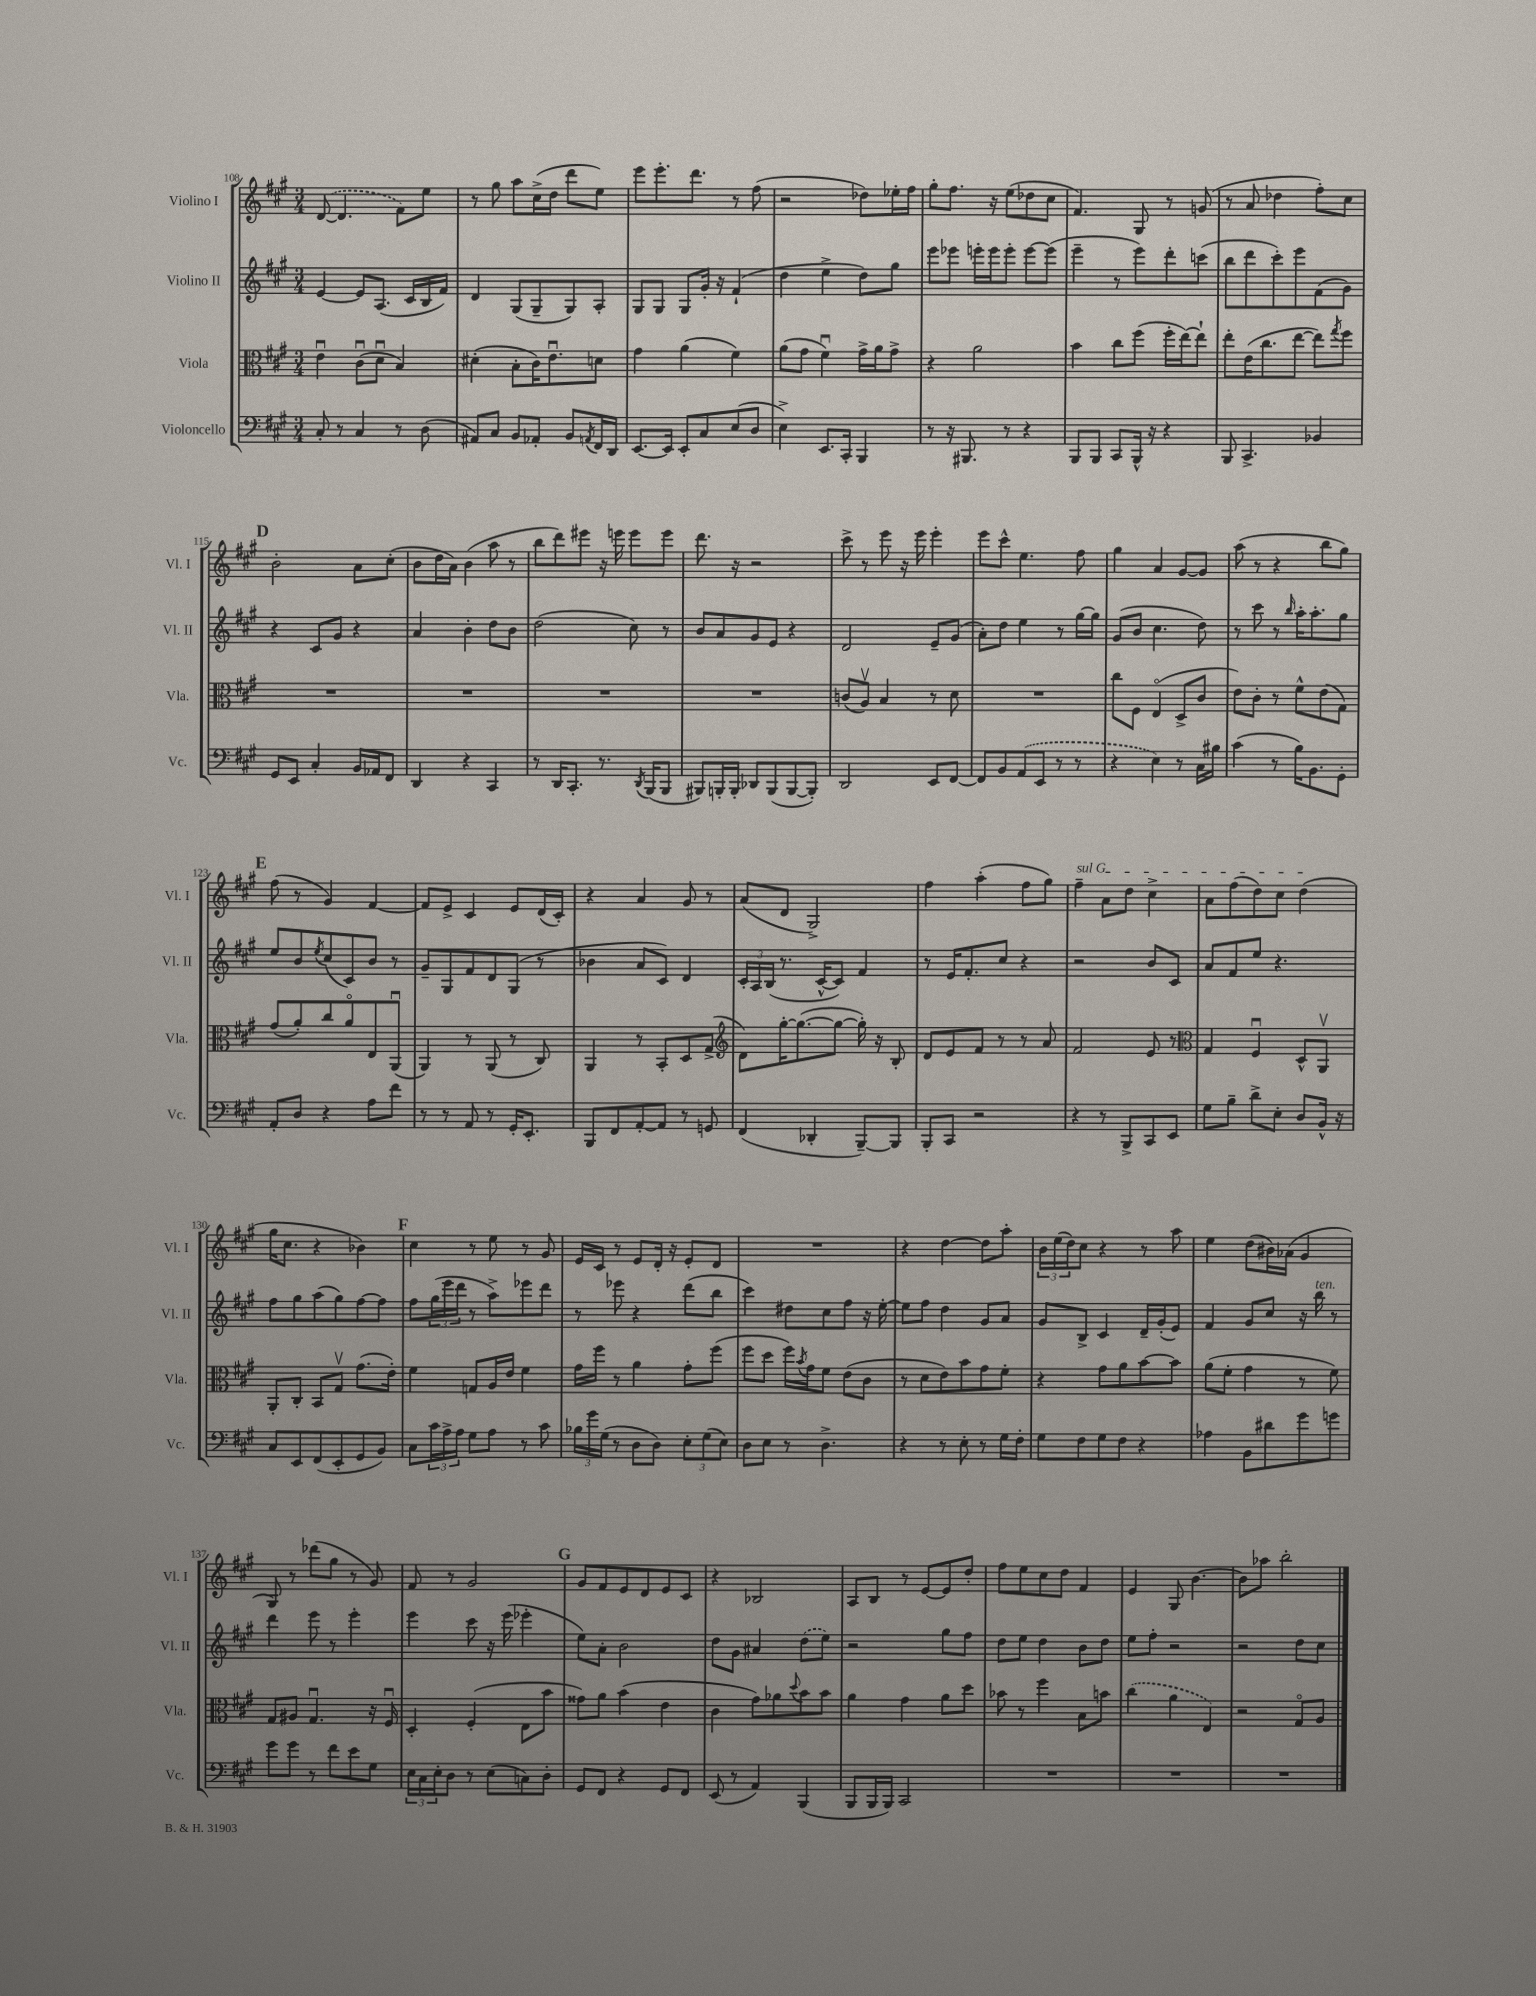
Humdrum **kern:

**kern	**kern	**kern	**kern
*part4	*part3	*part2	*part1
*staff4	*staff3	*staff2	*staff1
*I"Violoncello	*I"Viola	*I"Violino II	*I"Violino I
*I'Vc.	*I'Vla.	*I'Vl. II	*I'Vl. I
*clefF4	*clefC3	*clefG2	*clefG2
*k[f#c#g#]	*k[f#c#g#]	*k[f#c#g#]	*k[f#c#g#]
*M3/4	*M3/4	*M3/4	*M3/4
=108	=108	=108	=108
8C#'/	4eu\	[4e/	([8d/
8r	.	.	4.d/]
4C#/	(8c#u\L	8e/L]	.
.	8du\J	(8.A/J	.
8r	4B/)	.	8f#\L)
.	.	16c#/LL	.
(8D\	.	16B/	8ee\J
.	.	16f#/JJ)	.
=109	=109	=109	=109
8AA#X/L)	(4d#X'\	4d/	8r
8C#/J	.	.	8gg#\
8BB/L	8B'\L	(8G#/L	8aa\L
8AA-X'/J	16c#\K)	8G#~/	(16cc#^\L
.	8.eu\	.	16dd\JJ
8BB/L	.	8G#/)	8ddd\L
8qAAn/	.	.	.
16FF#/L	8dn\J	8A'/J	8ee\J)
16DD/JJ	.	.	.
=110	=110	=110	=110
[8.EE/L	4g#\	8G#/L	8eee\L
.	.	8G#/J	8.eee'\
16EE/Jk]	.	.	.
8EE'/L	(4a\	8G#/L	.
.	.	.	8.ddd\J
8C#/	.	16g#'/Jk	.
.	.	16r	.
(8E/	4f#\)	(4f#`/	8r
8D/J	.	.	(8ff#\
=111	=111	=111	=111
4E^\)	(8a\L	4dd\	2r
.	8g#\J	.	.
8.EE/L	4f#u\)	4ee^\	.
16CC#'/Jk	.	.	.
4BBB/	16g#^\LL	8dd\L)	8dd-X\L)
.	16a\J	.	.
.	8g#^\J	8gg#\J	16ee-X'\L
.	.	.	16ff#\JJ
=112	=112	=112	=112
8r	4r	8eee\L	8gg#'\L
16r	.	8eee-X\J	8.ff#\J
8.BBB#X/	.	.	.
.	2a\	16eeen'\LL	.
.	.	16eee\J	16r
8r	.	8eee'\J	(8ee\L
4r	.	[8eee\L	8dd-X\
.	.	(8eee\J]	8cc#\J
=113	=113	=113	=113
8BBB/L	4b\	4eee~\	4.f#/)
8BBB/J	.	.	.
8CC#/L	8cc#\L	8r	.
16BBB^^/Jk	(8ff#\J	8eee\L)	8G#/
16r	.	.	.
4r	16ff#'\LL	8ddd'\	8r
.	[16ee\J)	.	.
.	8ee`\J]	(8cccn\J	(8gn/
=114	=114	=114	=114
8BBB/	8ee'\L	8bb\L	8r
4.CC#^/	(16e\K	8ddd\	8a/
.	8.cc#\	.	.
.	.	8ccc#'\)	4dd-X\
.	[8ee\J	8eee\	.
4BB-X/	8ee\L])	(8f#\	8ff#'\L)
.	8qgg#/	.	.
.	8ff#\J	8g#\J)	8cc#\J
!!LO:LB:g=z
!!LO:REH:place=s1:t=D
=115	=115	=115	=115
8GG#/L	2.r	4r	2b'\
8EE/J	.	.	.
4C#'/	.	8c#/L	.
.	.	8g#/J	.
16BB/LL	.	4r	8a\L
16AA-X/J	.	.	.
8FF#/J	.	.	(8cc#'\J
=116	=116	=116	=116
4DD/	2.r	4a/	8b\L
.	.	.	16dd\L
.	.	.	16a\JJ)
4r	.	4b'\	(4b\
4CC#/	.	8dd\L	8aa\
.	.	8b\J	8r
=117	=117	=117	=117
8r	2.r	(2dd\	8bb\L
16DD/KL	.	.	8ddd\)
8.CC#'/J	.	.	.
.	.	.	8eee#X\J
8.r	.	.	16r
.	.	.	16eeen\
.	.	8cc#\)	8eee\L
8qDD/	.	.	.
(16BBB/KL	.	.	.
8BBB/J	.	8r	8eee\J
=118	=118	=118	=118
8BBB#X/L)	2.r	8b/L	8.ddd\
16BBBn'/L	.	8a/	.
16BBB'/JJ	.	.	16r
8DD-X/L	.	8g#/	2r
(8BBB/	.	8e/J	.
[8BBB/	.	4r	.
8BBB'/J])	.	.	.
=119	=119	=119	=119
2DD/	(8cn/L	2d/	8ccc#^\
.	8Av/J)	.	8r
.	4B/	.	8eee\
.	.	.	16r
.	.	.	16eee\
8EE/L	8r	8e~/L	4eee'\
[8FF#/J	8d\	(8g#/J	.
=120	=120	=120	=120
8FF#/L]	2.r	8a'\L)	8eee\L
8BB/	.	8dd\J	8ccc#^^\J
(8AA/	.	4ee\	4.ee\
8EE/J	.	.	.
8r	.	8r	.
8r	.	[16gg#\LL	8ff#\
.	.	16gg#\JJ]	.
=121	=121	=121	=121
4r	8cc#\L	(8g#/L	4gg#\
.	8F#\J	8b/J	.
4E\)	(4E/	4.cc#\	4a/
8r	8D^/L	.	[8g#/L
16C#\LL	8c#/J	8dd\)	8g#/J]
16B#X\JJ	.	.	.
=122	=122	=122	=122
(4c#\	8e\L)	8r	(8aa\
.	8c#'\J	8ccc#\	8r
8r	8r	8r	4r
.	.	16qqbb/	.
16B\KL)	8f#^^\L	16aa'\KL	.
8.BB\	.	8.aa'\	.
.	(8e\	.	8bb\L
8GG#'\J	8G#\J)	8gg#\J	8gg#\J)
!!LO:LB:g=z
!!LO:REH:place=s1:t=E
=123	=123	=123	=123
8AA'/L	(8g#/L	8ee/L	(8ff#\
8D/J	8a'/)	8b/	8r
.	.	8qee/	.
4r	8cc#/	(8cc#/	4g#/)
.	8a/	8c#/)	.
8A\L	8E/	8b/J	[4f#/
8f#\J	(8AAu/J	8r	.
=124	=124	=124	=124
8r	4AA/)	8g#~/L	8f#/L]
8r	.	8G#/	8e^/J
8AA/	8r	8f#/	4c#/
8r	(8AA/	8d/	.
16GG#'/KL	8r	(8G#/J	8e/L
8.EE'/J	.	.	.
.	8C#/)	8r	(16d/L
.	.	.	16c#'/JJ)
=125	=125	=125	=125
8BBB/L	4AA/	4b-X\	4r
8FF#/	.	.	.
[8AA'/	8r	8a/L	4a/
8AA/J]	8BB'/L	8c#/J)	.
8r	8D/	4d/	8g#/
8GGn/	(8G#^/J	.	8r
=126	=126	=126	=126
*	*clefG2	*	*
(4FF#/	8d\L)	24c#'/LL	(8a/L
.	.	24A/	.
.	.	(24B/JJ	.
.	[16gg#'\K	8.r	8d/J
.	(8.gg#\_	.	.
4DD-X'/	.	.	2G#^/)
.	.	[16c#^^/KL	.
.	8gg#\J_	8c#/J])	.
[8BBB~/L)	16gg#'\])	4f#/	.
.	16r	.	.
8BBB/J]	8B'/	.	.
=127	=127	=127	=127
8BBB'/L	8d/L	8r	4ff#\
8CC#/J	8e/	16e/KL	.
.	.	8.f#'/	.
2r	8f#/J	.	(4aa'\
.	8r	8cc#/J	.
.	8r	4r	8ff#\L
.	8a/	.	8gg#\J)
=128	=128	=128	=128
!	!	!	!LO:TX:a:i:t=sul G
4r	2f#/	2r	4ff#~\
8r	.	.	8a\L
8BBB^/L	.	.	8dd\J
8CC#/	8e/	8b/L	4cc#^\
8EE/J	8r	8c#/J	.
=129	=129	=129	=129
*	*clefC3	*	*
8G#\L	4G#/	8a/L	8a\L
8B~\J	.	8f#/	(8ff#\
8d^\L	4F#u/	8ee/J	8dd\)
8E'\J	.	4.r	8cc#\J
8D/L	8D^^/L	.	(4dd\
16BB^^/Jk	8AAv/J	.	.
16r	.	.	.
!!LO:LB:g=z
=130	=130	=130	=130
8C#/L	8AA'/L	8ff#\L	16gg#\KL
.	.	.	8.cc#\J
8EE/	8C#'/J	8gg#\	.
(8FF#/	8BB/L	(8aa\	4r
8EE'/	8G#v/J	8gg#\)	.
8GG#/	(8.g#\L	[8ff#\	4b-X\)
8BB/J)	.	8ff#\J]	.
.	16e'\Jk)	.	.
!!LO:REH:place=s1:t=F
=131	=131	=131	=131
8C#\L	4f#\	8ff#\L	4cc#\
24c#\L	.	(24gg#\L	.
24A^\	.	24eee\	.
24A\JJ	.	24ddd\JJ	.
8G#\L	8Gn/L	8r	8r
8A\J	16A/L	8aa^\L)	8ee\
.	16e/JJ	.	.
8r	4f#\	8eee-X\	8r
8c#\	.	8ddd\J	8g#/
=132	=132	=132	=132
24B-X\LL	16g#\LL	8r	16e/LL
24g#\	.	.	.
.	16ff#\JJ	.	16c#/JJ
(24G#\JJ	.	.	.
8r	8r	8eee-X\	8r
8D\L	4a\	4r	8e/L
8D\J)	.	.	16d'/Jk
.	.	.	16r
12E'\L	8g#'\L	(8ddd\L	8e'/L
(12G#\	.	.	.
.	(8ff#\J	8bb\J	8d/J
12E\J)	.	.	.
=133	=133	=133	=133
8D\L	8ff#\L	4ccc#\)	2.r
8E\J	8dd\J	.	.
8r	16ff#\LL)	8dd#X\L	.
.	8qb/	.	.
.	16g#\J	.	.
4.D^\	8f#\J	8cc#\	.
.	(8e\L	8ff#\J	.
.	8c#\J	16r	.
.	.	[16ee'\	.
=134	=134	=134	=134
4r	8r	8ee\L]	4r
.	8d\L	8ff#\J	.
8r	8e\)	4dd\	[4dd\
8E'\	8b\	.	.
8r	8g#\	8g#/L	8dd\L]
16G#\LL	8f#'\J	8a/J	8aa'\J
16F#'\JJ	.	.	.
=135	=135	=135	=135
8G#\L	4r	8g#/L	24b\LL
.	.	.	(24ee\
.	.	.	24dd\J)
8F#\	.	8B^/J	8cc#\J
8G#\	8g#\L	4c#/	4r
8F#\J	8a\	.	.
4r	[8b\	16d~/LL	8r
.	.	(16g#'/J	.
.	8b\J]	8e/J)	8aa\
=136	=136	=136	=136
4A-X\	(8a\L	4f#/	4ee\
.	8f#'\J	.	.
8BB\L	4g#\	8g#/L	(8dd\L
8d#X\	.	8cc#/J	16b#X\L)
.	.	.	(16a-X\JJ
8g#\	8r	16r	4g#/
!	!	!LO:TX:a:i:t=ten.	!
.	.	16bb\	.
8gn\J	8f#\)	8r	.
!!LO:LB:g=z
=137	=137	=137	=137
8g#\L	8G#/L	4ddd\	8G#/)
8g#\J	8A#X/J	.	8r
8r	4.G#u/	8eee\	(8ddd-X\L
8f#\L	.	8r	8gg#\J
8e\	.	4eee'\	8r
8G#\J	16r	.	8g#/)
.	16F#u/	.	.
=138	=138	=138	=138
24E\LL	4D'/	4eee\	8f#/
24C#\	.	.	.
24E'\J	.	.	.
8D\J	.	.	8r
8r	(4F#'/	8ccc#\	2g#/
(8E\L	.	16r	.
.	.	(16eee\	.
8Cn\)	8E\L	4eee-X'\	.
8D'\J	8b\J	.	.
!!LO:REH:place=s1:t=G
=139	=139	=139	=139
8GG#/L	8g##X\L)	8ee\L)	8g#/L
8FF#/J	8a\J	8a'\J	8f#/
4r	(4b\	2b\	8e/
.	.	.	8d/
8GG#/L	4e\	.	8e/
8FF#/J	.	.	8c#/J
=140	=140	=140	=140
(8EE/	4c#\	8dd\L	4r
8r	.	8g#\J	.
4AA/)	8g#\L)	4a#X/	2B-X/
.	8a-X\	.	.
.	8qqdd/	.	.
(4BBB/	8b\	(8dd\L	.
.	8b\J	8ee\J)	.
=141	=141	=141	=141
8BBB/L	4a\	2r	8A/L
16BBB/L	.	.	8B/J
16BBB/JJ)	.	.	.
2CC#/	4g#\	.	8r
.	.	.	[8e/L
.	8a\L	8gg#\L	8e/]
.	8dd\J	8ff#\J	8dd'/J
=142	=142	=142	=142
2.r	8b-X\	8dd\L	8ff#\L
.	8r	8ee\J	8ee\
.	4ff#\	4dd\	8cc#\
.	.	.	8dd\J
.	8B\L	8b\L	4f#/
.	8bn\J	8dd\J	.
=143	=143	=143	=143
2.r	(4cc#\	8ee\L	4e/
.	.	8ff#'\J	.
.	4a\	2r	8G#/
.	.	.	[4.b\
.	4E/)	.	.
=144	=144	=144	=144
2.r	2r	2r	8b\L]
.	.	.	8aa-X\J
.	.	.	2bb'\
.	8G#/L	8dd\L	.
.	8A/J	8cc#\J	.
==	==	==	==
*-	*-	*-	*-
